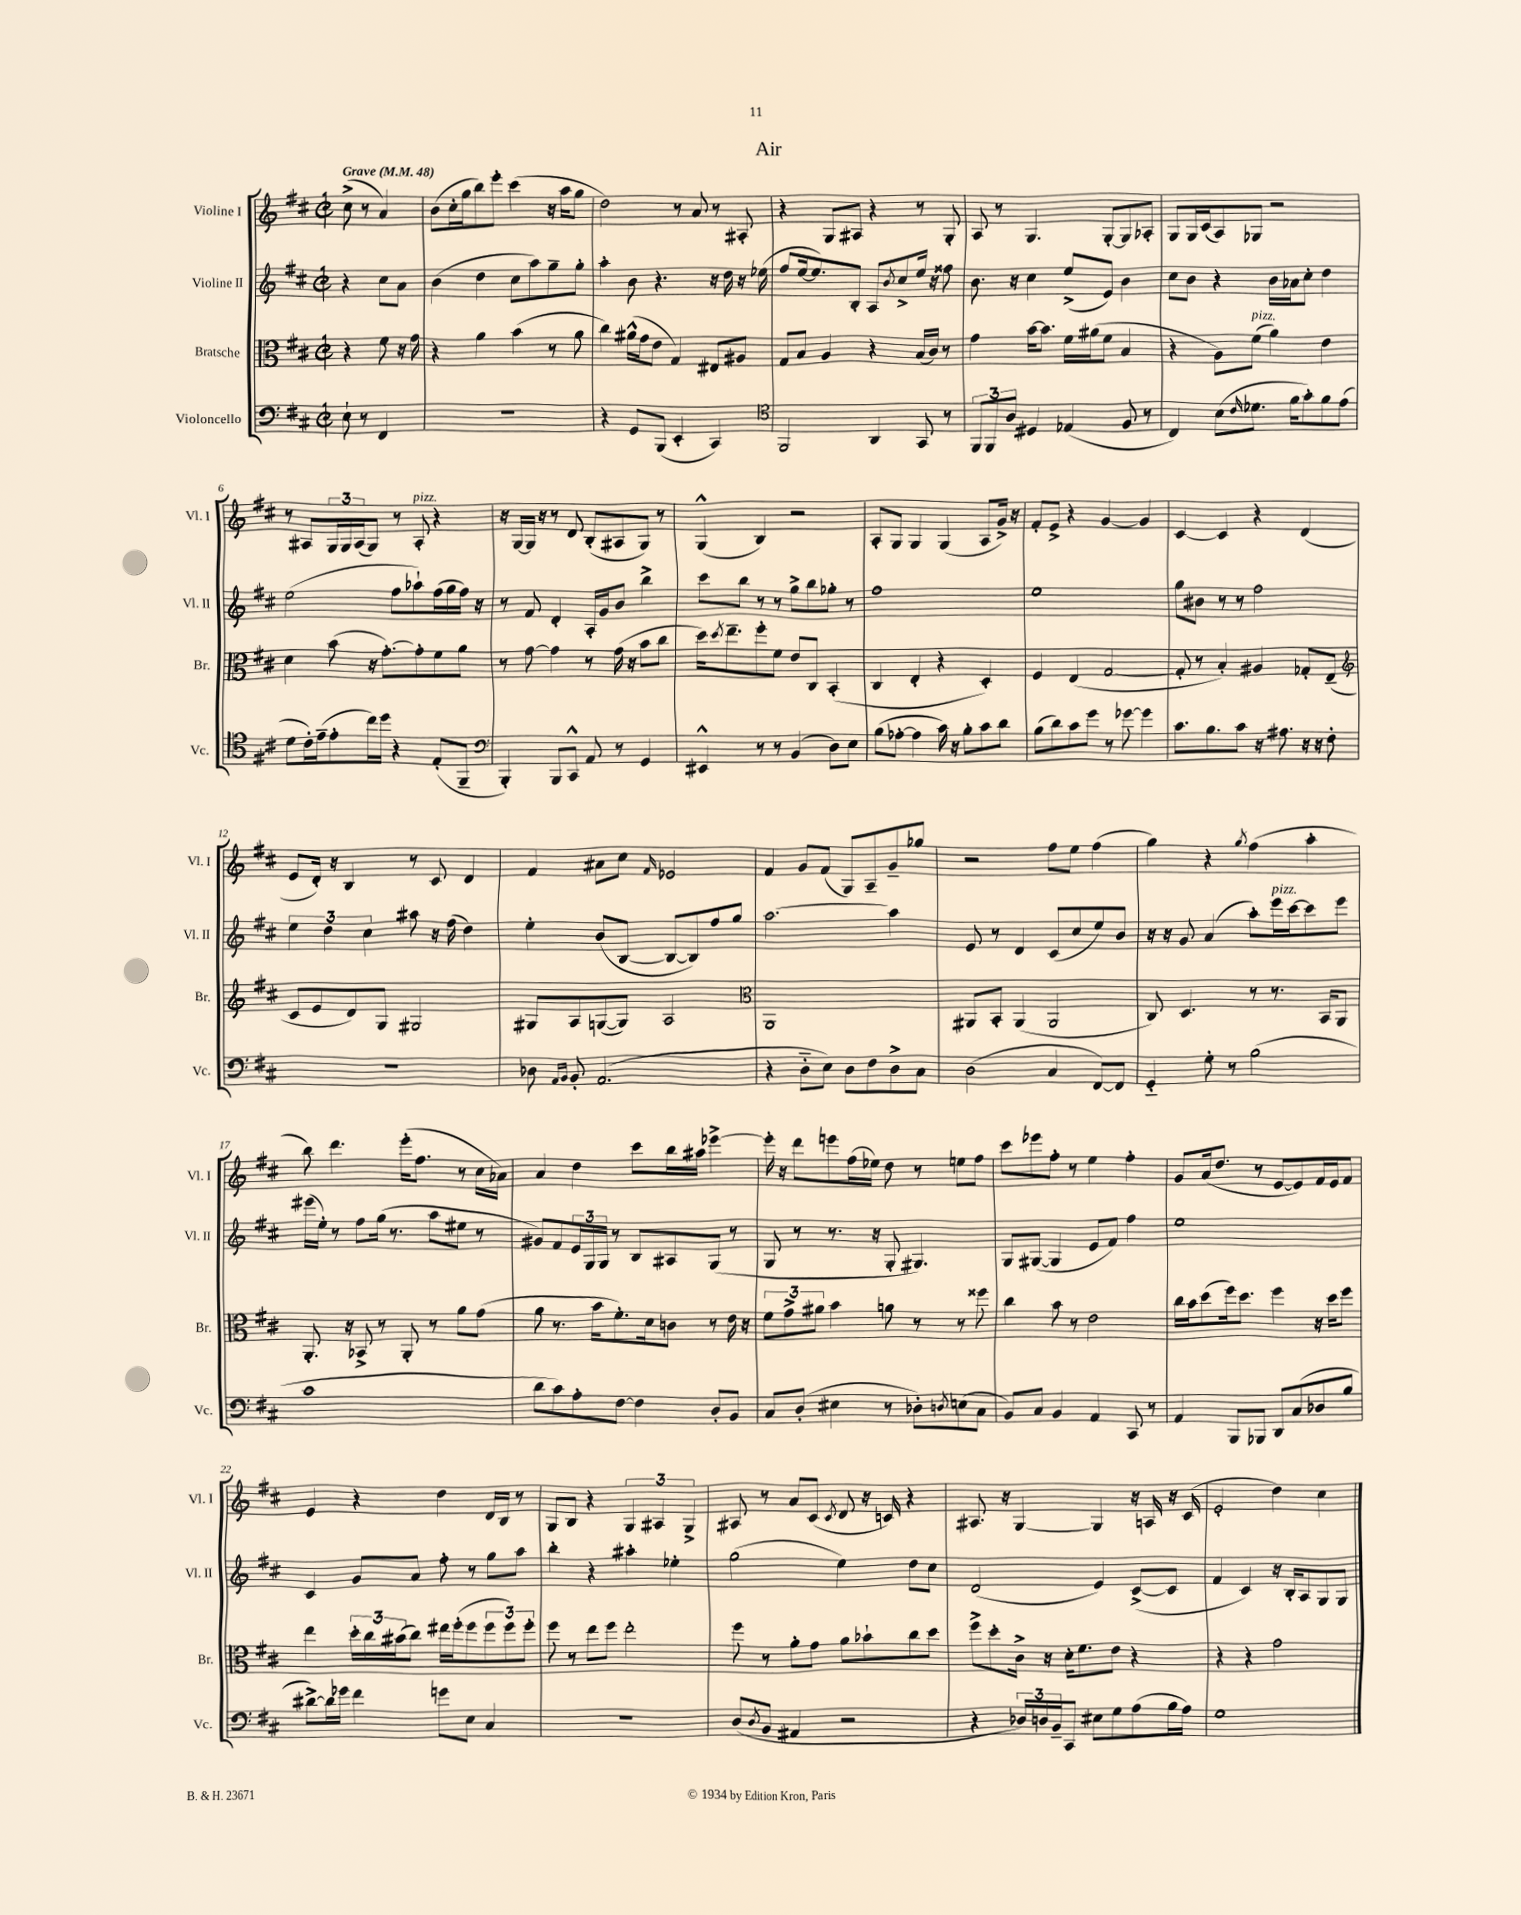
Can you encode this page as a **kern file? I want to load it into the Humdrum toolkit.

**kern	**kern	**kern	**kern
*staff4	*staff3	*staff2	*staff1
*clefF4	*clefC3	*clefG2	*clefG2
*k[f#c#]	*k[f#c#]	*k[f#c#]	*k[f#c#]
*M2/2	*M2/2	*M2/2	*M2/2
*met(c|)	*met(c|)	*met(c|)	*met(c|)
*MM48	*MM48	*MM48	*MM48
8E`	4r	4r	(8cc#^
8r	.	.	8r
4FF#	8f#	8cc#	4a)
.	16r	8a	.
.	16g	.	.
=	=	=	=
1r	4r	(4b	(8b
.	.	.	16cc#'
.	.	.	16gg
.	4a	4dd	8bb)
.	.	.	8eee'
.	(4b	8cc#	(4ccc#
.	.	8aa)	.
.	8r	8gg~	16r
.	.	.	16aa
.	8a	8gg'	8gg
=	=	=	=
4r	4cc#)	4aa'	2dd)
8GG	(16a#^^	8b	.
.	16g	.	.
(8BBB	8e	4.r	.
4EE'	4G)	.	8r
.	.	.	8a
4CC#)	8E#	16r	8r
.	.	16dd	.
.	8A#	16r	8A#'
.	.	(16ee-	.
=	=	=	=
*clefC4	*	*	*
2FF#	8G	8ff#	4r
.	8B	[16ee	.
.	.	8.ee])	.
.	4A	.	8G
.	.	8B'	8A#
4AA	4r	8A	4r
.	.	8qb	.
.	.	8cc#^	.
8GG	(16B	16ee	8r
.	16c#)	16r	.
8r	8r	8ff##	8G'
=	=	=	=
12FF#	4g	8.b	8A
12FF#	.	.	.
.	.	.	8r
12A	.	.	.
.	.	16r	.
4D#	[16b	4cc#	4.G
.	8.b]	.	.
(4E-	16f#	(8ee^	.
.	(16a#	.	.
.	8f#	8e)	[8G'
8F#	4B	4b	8G]
8r	.	.	8A-'
=	=	=	=
4C#)	4r	8cc#	8G
.	.	8b	16G
.	.	.	(16c#
(8B	8A)	4r	8A)
16qqc#	.	.	.
8.d-	(8f#	.	8G-
.	4a)	16b	2r
16f#	.	16a-	.
8g')	.	8cc#'	.
8f#	4e	4dd	.
(8e	.	.	.
=	=	=	=
8d	4d	(2ee	8r
16c#')	.	.	8A#
(16e~	.	.	.
8e'	(8b	.	24G
.	.	.	24G
.	.	.	(24A#
16cc#)	16r	.	8G)
16dd	[8.g')	.	.
4r	.	8ff#	8r
.	8g']	8aa-`)	8A#'
(8E'	8f#	(16ff#	4r
.	.	16gg	.
8FF#~	8a	16ff#)	.
.	.	16r	.
=	=	=	=
*clefF4	*	*	*
4BBB')	8r	8r	16r
.	.	.	[16G
.	[8g	8f#	16G]
.	.	.	16r
8BBB	4g]	4d'	8r
8CC#^^	.	.	8d
8AA	8r	16A'	(8B'
.	.	16g	.
8r	(16g	8b	8A#
.	16r	.	.
4GG	8b	4bb^	8G)
.	8cc#	.	8r
=	=	=	=
4EE#^^	16dd)	8ccc#	(4G^^
.	8qdd	.	.
.	8.ee~	.	.
.	.	8bb	.
8r	8ff#'	8r	4B)
8r	8f#	8r	.
(4BB	8e	8gg^	2r
.	8C#	8bb	.
8D)	(4BB'	8gg-'	.
8E	.	8r	.
=	=	=	=
(8B	4C#	1ff#	8A'
[8A-'	.	.	8G
4A-]	4E'	.	4G
16c#)	4r	.	(4G
16r	.	.	.
8B'	.	.	.
8c#	4D')	.	8A
8d	.	.	16g^)
.	.	.	16r
=	=	=	=
(8B	4F#	1ee	8f#'
8d)	.	.	8e^
8c#	(4E	.	4r
8g	.	.	.
8r	[2G	.	[4g
[8g-	.	.	.
4g-]	.	.	4g]
=	=	=	=
8.c#	8G']	8gg	[4c#
.	8r	8b#	.
8.B	.	.	.
.	4B')	8r	4c#]
8c#	.	8r	.
16r	4A#	2ff#	4r
8.A#	.	.	.
16r	8G-'	.	(4d
16r	.	.	.
8F#'	(8E~	.	.
=	=	=	=
*	*clefG2	*	*
1r	8c#	6ee	8e
.	8e	.	16d')
.	.	6dd	.
.	.	.	16r
.	8d)	.	4B
.	.	6cc#	.
.	8G	.	.
.	2G#	8aa#	8r
.	.	16r	8c#
.	.	(16ff#	.
.	.	4dd)	4d
=	=	=	=
8D-	8G#	4ee'	4f#
16qqAA	.	.	.
16qqBB	.	.	.
8BB'	8A	.	.
(2.AA	([8G	(8b	8a#
.	8G])	[8B	8cc#
.	.	.	16qqf#
.	2A	8B_	2e-
.	.	8B])	.
.	.	8ff#	.
.	.	8gg	.
=	=	=	=
*	*clefC3	*	*
4r	1AA	[2.aa	4f#
8D'~	.	.	8g
8E)	.	.	(8f#
8D	.	.	8G)
8F#	.	.	8A~
8D^	.	4aa]	8g~
8C#	.	.	8gg-
=	=	=	=
(2D	8AA#	8e	2r
.	8BB'	8r	.
.	(4AA#	4d	.
4C#	2AA#	(8c#	8ff#
.	.	8cc#	8ee
[8FF#)	.	8ee)	(4ff#
8FF#]	.	8b	.
=	=	=	=
4GG'~	8C#)	16r	4gg)
.	.	16r	.
.	4.D	8g	.
8G'	.	(4a	4r
8r	.	.	.
.	.	.	8qgg
(2B	8r	8aa')	(4ff#
.	8.r	16eee	.
.	.	[16ccc#	.
.	.	8ccc#]	4aa'
.	16BB	.	.
.	8AA	8eee	.
=	=	=	=
1c#	8.AA'	(16eee#	8bb)
.	.	16ee')	.
.	.	8r	4.ddd
.	16r	.	.
.	8BB-^	8ff#	.
.	8r	(16gg	.
.	.	8.r	.
.	8AA'	.	(16eee'
.	.	.	8.ff#
.	8r	8aa	.
.	8a	8ee#	8r
.	(8g	8r	16cc#
.	.	.	16a-)
=	=	=	=
8d	8a	8g#)	4a
8c#)	8.r	8f#	.
8A'	.	24e	4dd
.	.	24G	.
.	16b	.	.
.	.	24G	.
[8F#	8.f#')	8r	.
4F#]	.	8B	8ccc#
.	16d	.	.
.	8c	8A#	16bb
.	.	.	16aa#
8D'	8r	(8G	[4eee-^
8BB	16e	8r	.
.	16r	.	.
=	=	=	=
8C#	12f#	8G	16eee-']
.	.	.	16r
.	12g^	.	.
(8D'	.	8r	8ddd
.	12a#	.	.
4E#	4b	8.r	8eee
.	.	.	(16ff#
.	.	16r	16ee-)
8r	8a	8G'	8dd
8D-')	8r	4.G#)	8r
8qD	.	.	.
(8E	8r	.	8ee
8C#	8ff##	.	8ff#
=	=	=	=
8BB)	4cc#	8G	8ccc#
8C#	.	([8G#	8eee-
4BB	8b	4G#]	8ff#'
.	8r	.	8r
4AA	2e	8e	4ee
.	.	8f#)	.
8CC#	.	4ff#	4ff#'
8r	.	.	.
=	=	=	=
4AA	16cc#	1ee	8g
.	16b	.	.
.	(8dd	.	(16a
.	.	.	8.dd
8BBB	16ff#)	.	.
.	8.dd	.	.
8BBB-	.	.	8r
8DD	4ff#	.	[8e
(8C#	.	.	8e])
8D-	16r	.	16f#
.	16dd	.	16e
8B	8ff#	.	8f#
=	=	=	=
[8d#^)	4ee	4c#	4e
16d#]	.	.	.
16g-	.	.	.
4f#	24dd'	8g	4r
.	24cc#	.	.
.	(24b#	.	.
.	8cc#)	8a	.
8g	16ee#	8ff#'	4dd
.	(16ff#'	.	.
8E	8ff#	8r	.
4C#	12ff#	8gg	16d
.	.	.	16B
.	12ff#)	.	.
.	.	8aa	8r
.	12ff#'	.	.
=	=	=	=
1r	8ff#	4bb'	8G
.	8r	.	8B
.	8ee	4r	4r
.	8ff#	.	.
.	2ee'	4aa#'	6G
.	.	.	6A#
.	.	4ee-'	.
.	.	.	6G^
=	=	=	=
(8D	8ff#	(2gg	8A#
8qD	.	.	.
8BB	8r	.	8r
4AA#	8a'	.	8a
.	8g	.	(8c#
.	.	.	8qc#
2r	8a	4ee)	8d
.	8b-`	.	16r
.	.	.	16c)
.	8cc#	8dd	4r
.	8dd	8cc#	.
=	=	=	=
4r	8ff#^	(2d	8.A#
.	8dd'	.	.
.	.	.	16r
24D-)	16c#^	.	[4G
24D	.	.	.
.	16r	.	.
24BB~	.	.	.
8CC#	16d'	.	.
.	8.f#	.	.
8E#	.	4e)	4G]
8G	8e	.	.
(8A	4r	([8c#^	16r
.	.	.	16A
16B	.	8c#]	16r
16A)	.	.	(16c#
=	=	=	=
1G	4r	4f#	2e'
.	4r	4c#)	.
.	2g	16r	4dd)
.	.	16B'	.
.	.	8A	.
.	.	8G	4cc#
.	.	8G	.
==	==	==	==
*-	*-	*-	*-
